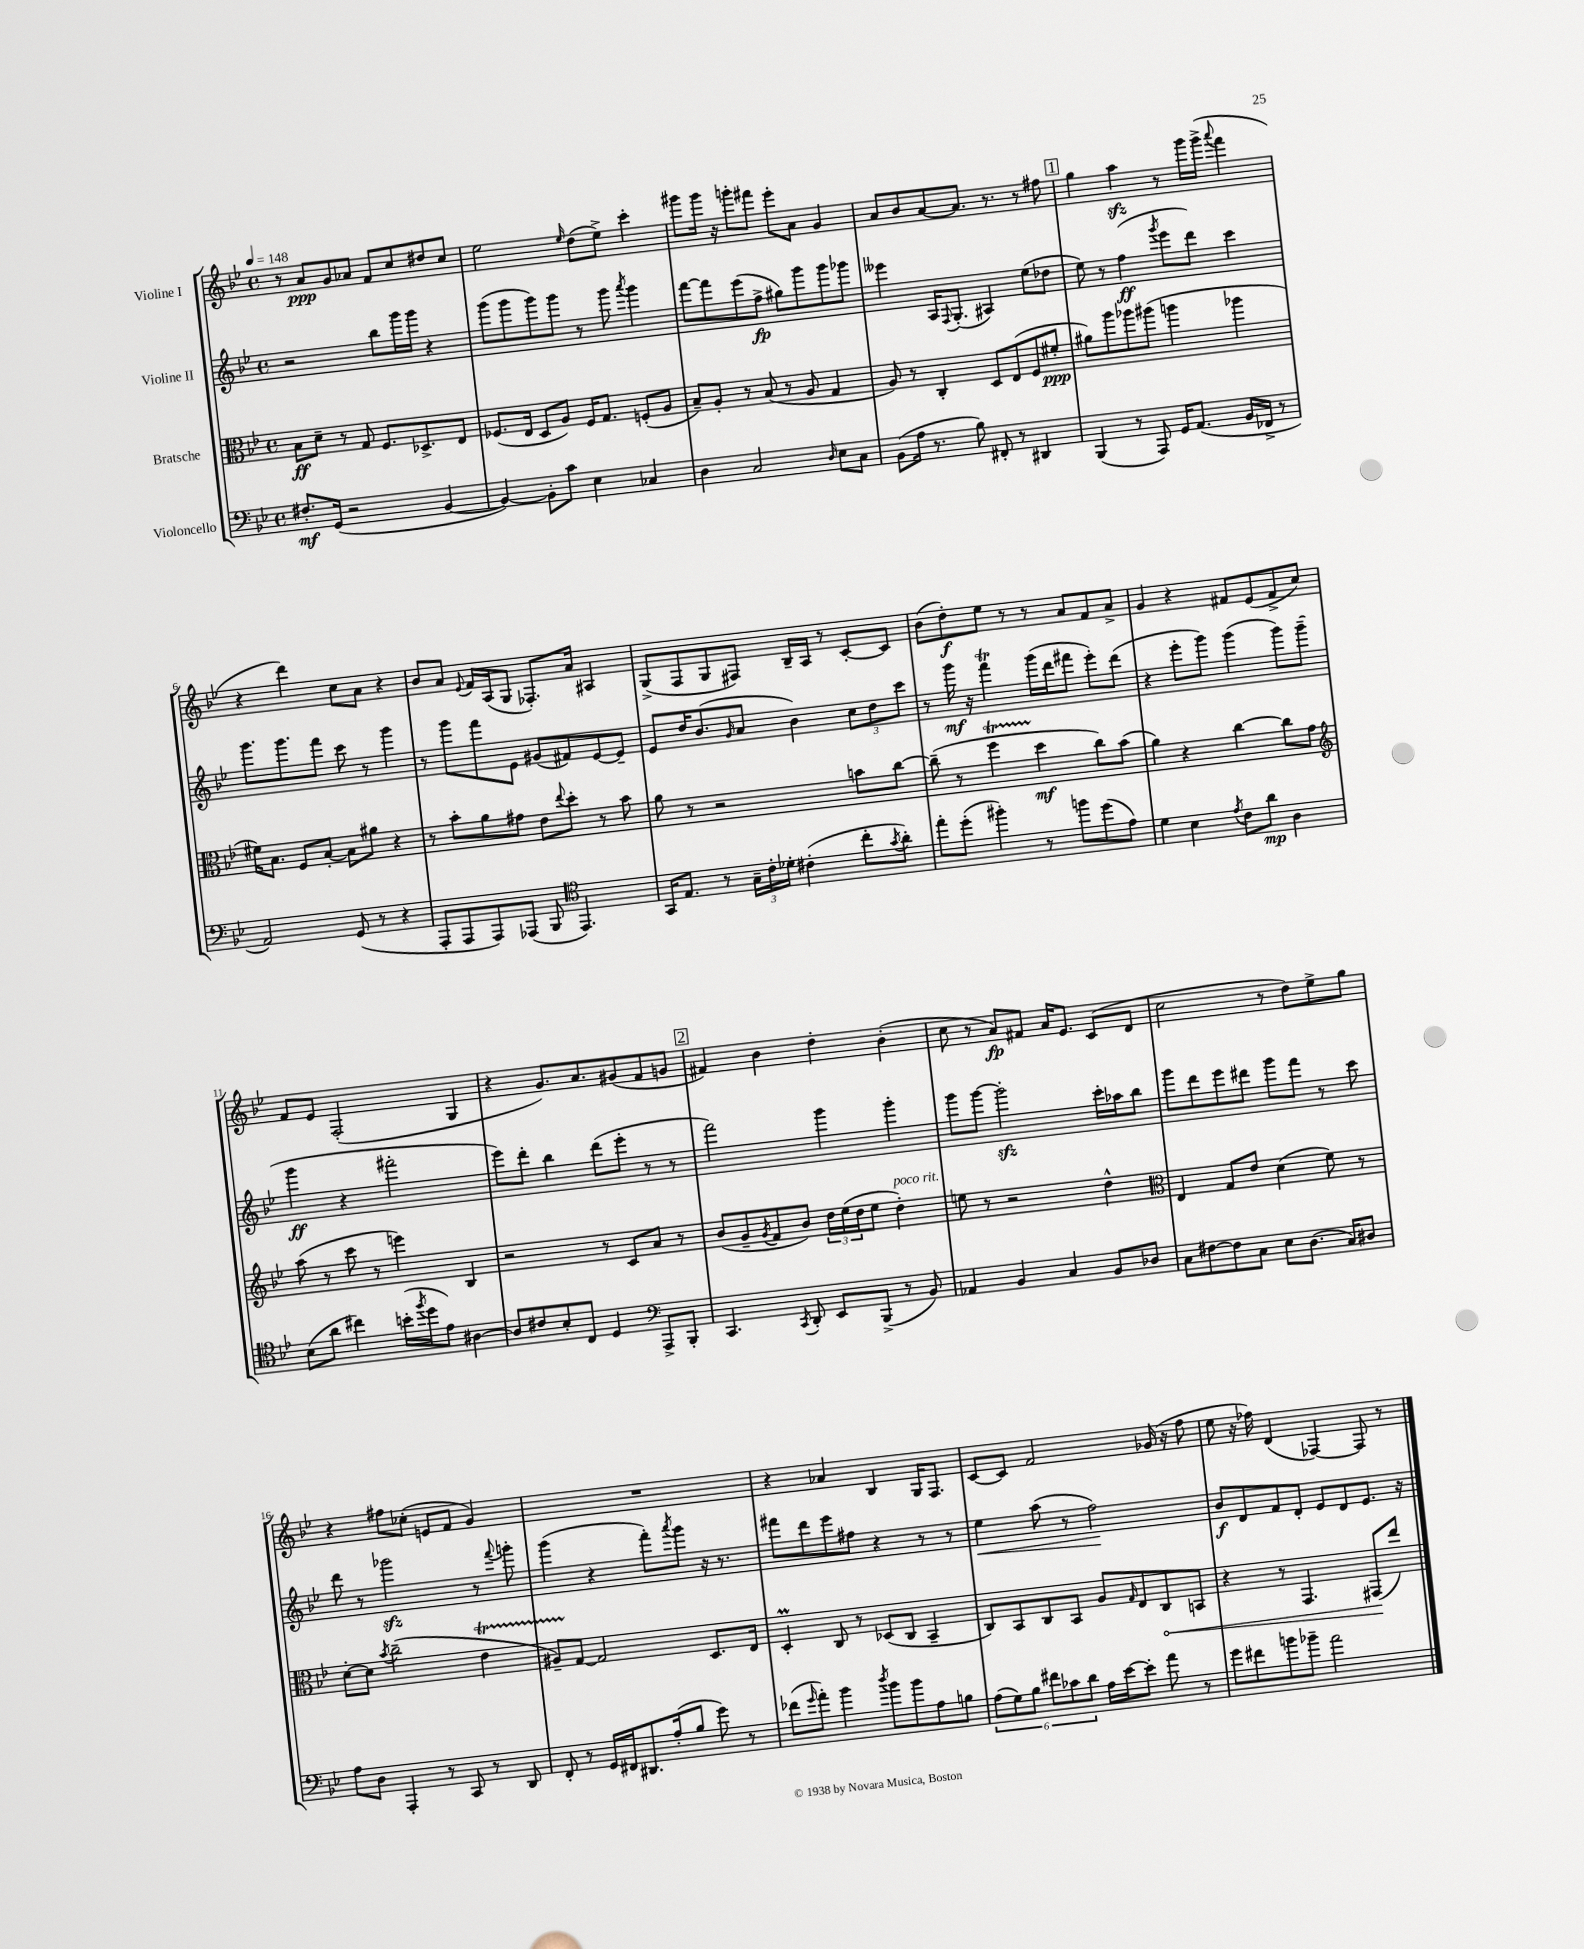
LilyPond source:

<<
\new StaffGroup <<
\new Staff = "s0" \with { instrumentName = "Violine I" } {
    \clef treble \key bes \major \defaultTimeSignature \time 4/4 \tempo 4 = 148
    r8 a'8\ppp g'8 aes'8 f'8 c''8 dis''8 c''8 |
    ees''2 \grace { ees''16 } d''8( ees''8->) c'''4-. |
    gis'''8 gis'''16 r16 g'''8-. fis'''8 ees'''8-. a'8 g'4 |
    a'8 bes'8 a'8~ a'8. r8. r8 fis''8 |
    \mark \markup { \box "1" } g''4 a''4\sfz r8 g'''16 g'''16->( \appoggiatura { a'''8 } f'''4 |
    r4 d'''4) c''8 a'8 r4 |
    bes'8 a'8 \appoggiatura { ees'8 } f'16 a16( g8 fes8.-.) a'16 ais4 |
    g8->( f8 g8 fis8) bes16-- a16 r8 c'8~-. c'8 |
    bes'8( d''8-.\f) ees''8 r8 r8 a'8 f'8 a'8-> |
    g'4 r4 fis'8 ees'8( fis'8-> c''8) |
    f'8 ees'8 f2-.( g4 |
    r4 g'8.) a'8. gis'8( f'8 g'8 |
    \mark \markup { \box "2" } fis'4) bes'4 d''4-. bes'4-.( |
    c''8 r8 a'8\fp) fis'8 a'16 ees'8. c'8( d'8 |
    c''2 r8 d''8) ees''8-> g''8 |
    r4 fis''8 ces''8-.( e'8 f'8 g'4) |
    R1 |
    r4 aes'4 bes4 g16 f8. |
    c'8~ c'8 f'2 ges'16( r16 f''8 |
    ees''8 r16 fes''16) d'4( fes4~) fes8 r8 \bar "|." |
}
\new Staff = "s1" \with { instrumentName = "Violine II" } {
    \clef treble \key bes \major \defaultTimeSignature \time 4/4
    r2 bes''8 g'''16 g'''16 r4 |
    g'''8( g'''8 g'''8) g'''8 r8 g'''8 \acciaccatura { a'''8 } g'''4 |
    f'''8~ f'''8 ees'''8( f''8->\fp gis''8) g'''8 g'''8 ges'''8 |
    eeses'''4 a16 \appoggiatura { f8 } g8.-.( ais4) ees''8( des''8 |
    \mark \markup { \box "1" } ees''8) r8 f''4\ff( \acciaccatura { g'''8 } ees'''8 d'''8) c'''4 |
    g'''8. g'''8. f'''8 c'''8 r8 g'''4 |
    r8 g'''8 f'''8 ees'8 gis'8( fis'8) ees'8~ ees'8-- |
    ees'8 d''16 bes'8.( \grace { g'16 } a'8 bes'4) \tuplet 3/2 { c''8 d''8 c'''8 } |
    r8 g'''16\mf r16 f'''4\trill g'''16( d'''16 fis'''8 ees'''8-.) d'''8( |
    r4 ees'''8-. g'''8) g'''4( g'''8) g'''8--( |
    g'''4\ff r4 fis'''2-. |
    ees'''8) d'''8-. bes''4 d'''8( ees'''8-. r8 r8 |
    \mark \markup { \box "2" } f'''2) g'''4 g'''4-. |
    g'''8 g'''8~ g'''2-.\sfz c'''16-. aes''16 bes''8 |
    g'''8 d'''8 ees'''8 dis'''8 g'''8 f'''8 r8 c'''8 |
    d'''8 r8 ges'''2\sfz r8 \appoggiatura { f'''8 } g'''8-. |
    g'''4( r4 f'''8-.) \acciaccatura { a'''8 } g'''8 r16 r8. |
    fis'''8 d'''8 ees'''8 fis''8 r4 r8 r8 |
    ees''4\< a''8( r8 f''2\!) |
    bes'8\f d'8 f'8 d'8-. ees'8 d'8 ees'8. r16 \bar "|." |
}
\new Staff = "s2" \with { instrumentName = "Bratsche" } {
    \clef alto \key bes \major \defaultTimeSignature \time 4/4
    bes8\ff d'8-- r8 g8 f8. des8.-> ees8 |
    fes8.( ees16 d8 a8) fes16 g8. f8-.( a8 |
    bes8--) a8-. r8 bes8( r8 a8 g4 |
    a8) r8 c4-. d8 ees8( f8 fis'8-.\ppp |
    \mark \markup { \box "1" } ais'8) a''8 aes''8 ais''8( a''4 aes''4 |
    fis'16) bes8. f8 bes8~-. bes8 ais'8 r4 |
    r8 bes'8-. a'8 gis'8 ees'8 \appoggiatura { ees''8 } d''8-. r8 bes'8 |
    a'8 r8 r2 b'8 c''8~ |
    c''8--( r8 f''4\startTrillSpan d''4\stopTrillSpan\mf c''8) bes'8( |
    a'4) r4 c''4~ c''8 g'8 |
    \clef treble a''8( r8 c'''8 r8 e'''4) bes4 |
    r2 r8 c'8 a'8 r8 |
    \mark \markup { \box "2" } bes'8( g'8-- \acciaccatura { g'8 } f'8 bes'8) \tuplet 3/2 { d''16 ees''16( d''16 } ees''8 d''4-.^\markup { \italic "poco rit." }) |
    e''8 r8 r2 d''4-^ |
    \clef alto ees4 g8 ees'8 d'4( f'8) r8 |
    d'8~-. d'8 \acciaccatura { bes'8 } c''2--( ees'4\startTrillSpan |
    ais8--) g8~\stopTrillSpan g2 d8. ees16 |
    d4-.\prall c8 r8 des8( c8 bes,4-- |
    c8) bes,8 c8 bes,8 a8 \grace { g16 } ees8 \once \override Hairpin.circled-tip = ##t c8\< b,8 |
    r4 r8 g,4. gis,8\!( ees''8) \bar "|." |
}
\new Staff = "s3" \with { instrumentName = "Violoncello" } {
    \clef bass \key bes \major \defaultTimeSignature \time 4/4
    fis8.-.\mf g,16( r2 bes,4~ |
    bes,4~) bes,8-. c'8 ees4 ces4 |
    d4 c2 \grace { d16 } ees8 c8 |
    bes,8( a16 r8. bes8) fis,8-. r8 dis,4 |
    \mark \markup { \box "1" } bes,,4( r8 a,,8) g,16 a,8.( bes,16 fes,16-> r8 |
    a,2) g,8( r8 r4 |
    a,,8-. a,,8 a,,8) aes,,8( bes,,8 \clef tenor ees,4.) |
    g,16 ees8. r8 \tuplet 3/2 { g16-- c'16-. des'16-. } cis'4-.( c''8-. \acciaccatura { g'8 } a'8-.) |
    ees''8-. d''8-.( fis''4-.) r8 f''8 d''8( ees'8) |
    d'4 bes4 \acciaccatura { ees'8 } c'8 a'8\mp a4 |
    bes8( a'8 cis''4) b'16-.( \acciaccatura { f''8 } d''16 ees'8) ais4~ |
    ais8 cis'8 bes8-. c8 d4 \clef bass a,,8-> bes,,8-. |
    \mark \markup { \box "2" } c,4. \acciaccatura { c,8 } d,8-. ees,8 bes,,8->( r8 bes,8) |
    aes,4 bes,4 c4 bes,8 des8 |
    c8 fis8~ fis8 c8 ees8 d8.( c16) dis8 |
    a8 d8 a,,4-. r8 c,8 r8 d,8 |
    f,8-. r8 g,16 fis,16 dis,8. a16-.( bes8 g'8) r8 |
    fes'8( \grace { g'16 } a'8-.) bes'4 \acciaccatura { d''8 } bes'8 bes'8 a8 b8 |
    \tuplet 6/4 { a8( g8) bes8 fis'8 ces'8 d'8 } a16 ees'16~ ees'8-. a'8 r8 |
    g'8 fis'8 b'8 bes'8-- a'2 \bar "|." |
}
>>
>>
